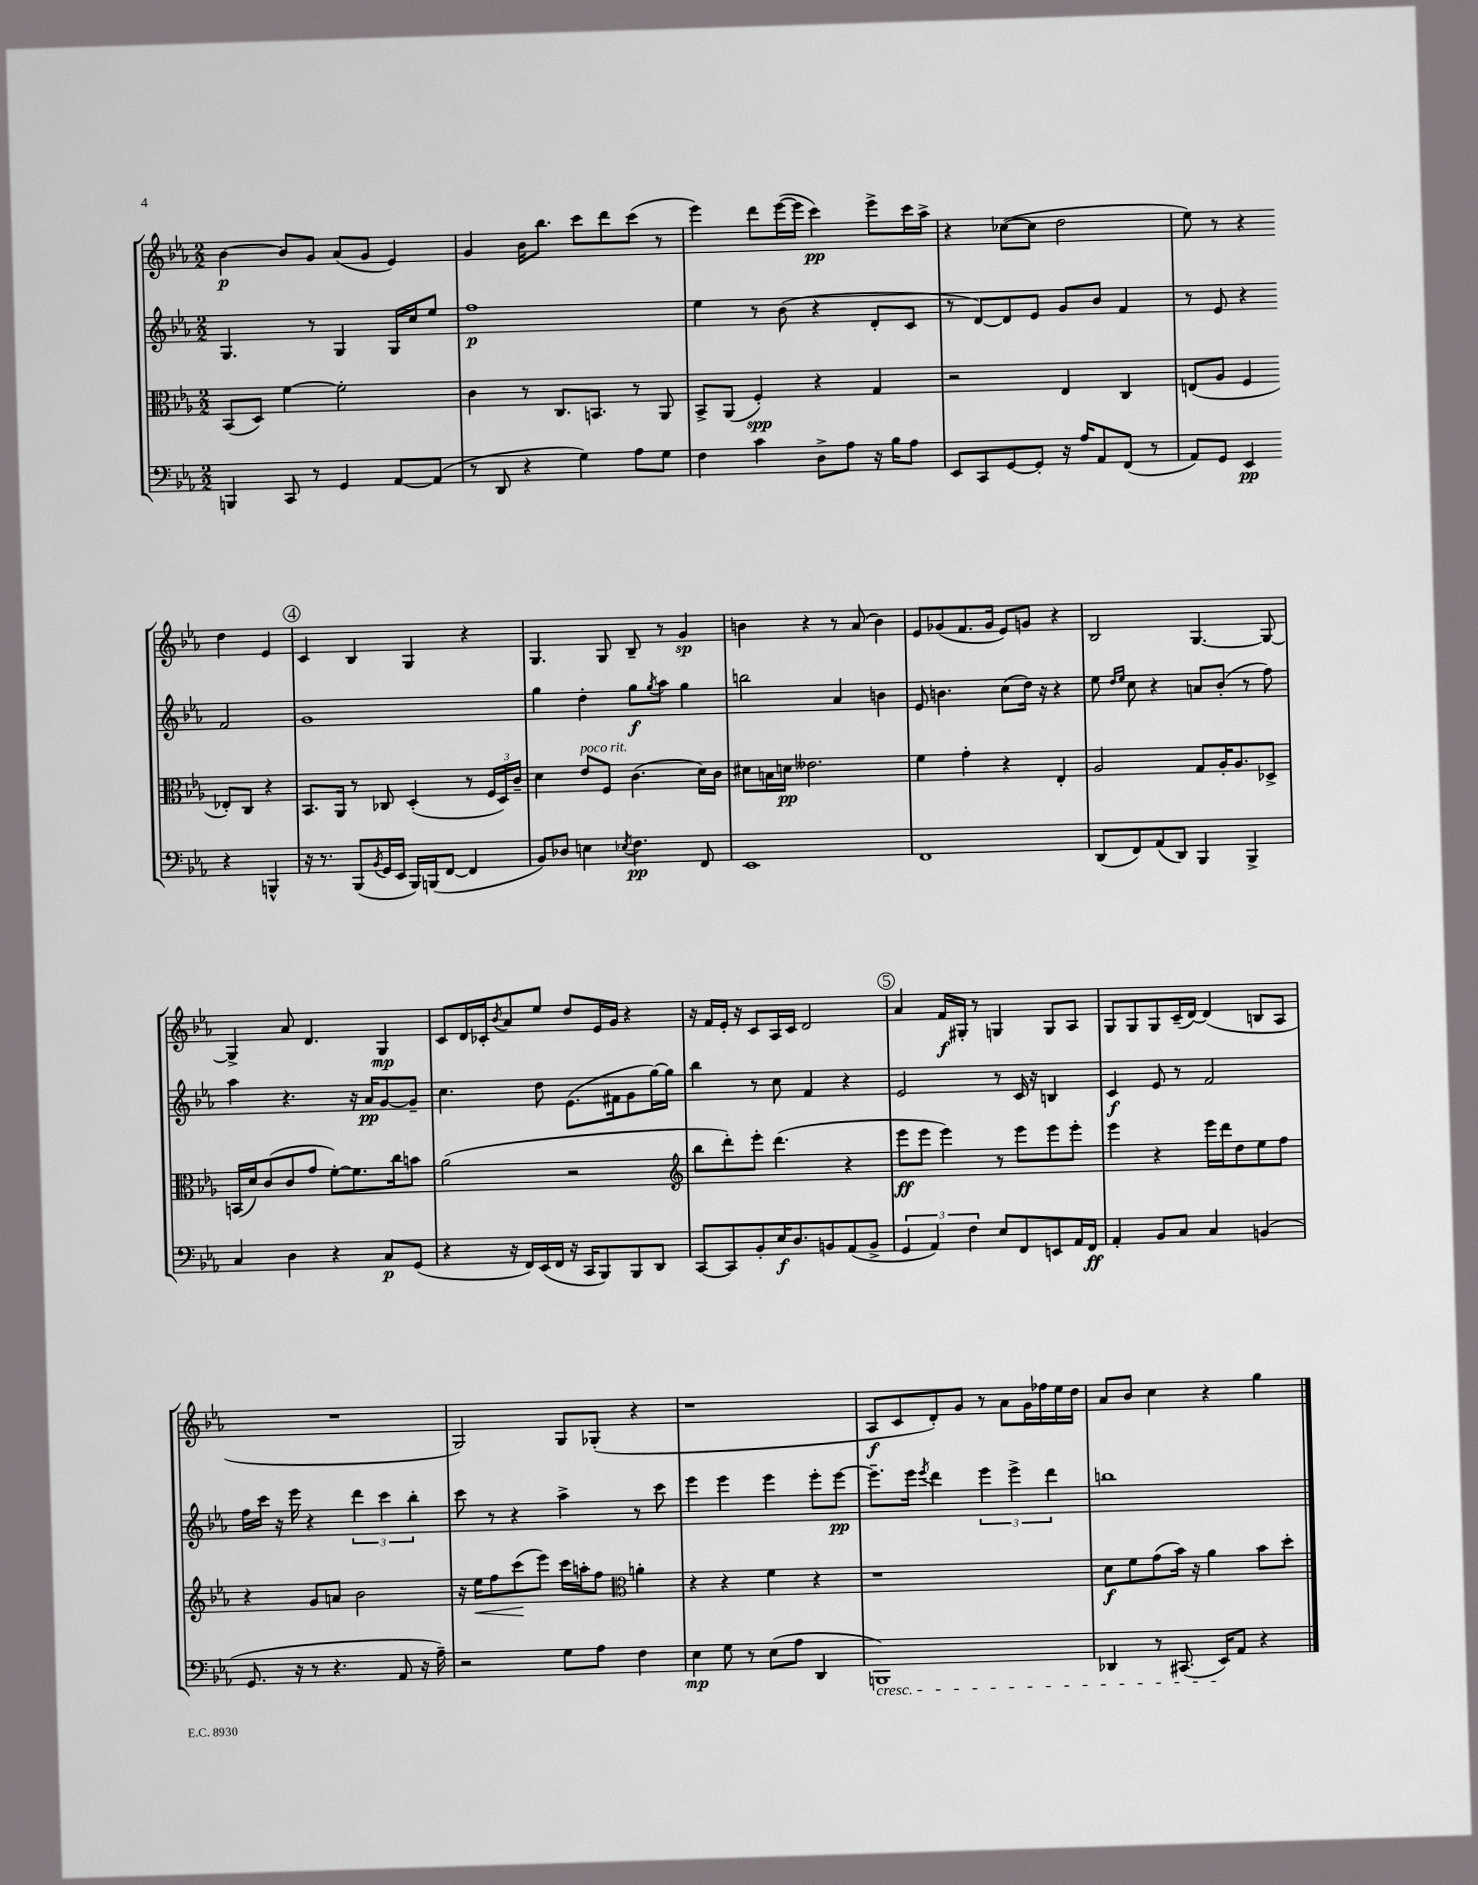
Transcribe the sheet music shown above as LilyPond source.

<<
\new StaffGroup <<
\new Staff = "s0" {
    \clef treble \key ees \major \numericTimeSignature \time 2/2
    bes'4~\p bes'8 g'8 aes'8( g'8 ees'4) |
    g'4 bes'16 bes''8. c'''8 d'''8 c'''8( r8 |
    ees'''4) d'''8 ees'''16~( ees'''16 c'''4\pp) ees'''8-> c'''16 aes''16-> |
    r4 ces''8~( ces''8 d''2 |
    ees''8) r8 r4 d''4 ees'4 |
    \mark \markup { \circle "4" } c'4 bes4 g4 r4 |
    g4. g8 bes8-- r8 g'4\sp |
    b'4 r4 r8 aes'8( b'4) |
    ees'8 ges'8( f'8. ges'16 ees'8) g'8 r4 |
    bes2 g4.~ g8~ |
    g4-> aes'8 d'4. g4\mp |
    c'8 d'16 ces'16-. \acciaccatura { bes'8 } aes'8 ees''8 d''8 ees'16 g'16 r4 |
    r16 f'16 ees'16-. r16 c'8 aes16 c'16 d'2 |
    \mark \markup { \circle "5" } aes'4 f'16\f gis16-. r8 g4 g8 aes8 |
    g8 g8 g8 c'16--( d'16~) d'4( b8 aes8 |
    R1 |
    g2) g8 ges8-.( r4 |
    r1 |
    aes8\f c'8 d'8-.) g'8 r8 aes'8 g'16 fes''16 ees''16 d''16 |
    aes'8 bes'8 c''4 r4 g''4 \bar "|." |
}
\new Staff = "s1" {
    \clef treble \key ees \major \numericTimeSignature \time 2/2
    g4. r8 g4 g16 c''16 ees''8 |
    f''1\p |
    ees''4 r8 bes'8( r4 d'8-. c'8 |
    r8 d'8~) d'8 ees'8 g'8 bes'8 f'4 |
    r8 ees'8 r4 f'2 |
    \mark \markup { \circle "4" } g'1 |
    g''4 d''4-. g''8\f \acciaccatura { g''8 } aes''8 g''4 |
    b''2 aes'4 b'4 |
    ees'8 b'4. c''8( d''16) r16 r4 |
    ees''8 \grace { d''16 ees''16 } c''8 r4 a'8 bes'8-.( r8 f''8) |
    aes''4 r4. r16 aes'16\pp g'8~ g'8-- |
    c''4. d''8 ees'8.( fis'16 g'8 g''16~) g''16 |
    bes''4 r8 c''8 f'4 r4 |
    \mark \markup { \circle "5" } ees'2 r8 c'16 r16 b4 |
    c'4\f ees'8 r8 f'2 |
    f''16 c'''16 r16 ees'''16 r4 \tuplet 3/2 { d'''4 c'''4 bes''4-. } |
    c'''8 r8 r4 aes''4-> r8 c'''8 |
    ees'''4 ees'''4 ees'''4 ees'''8-. ees'''8~\pp |
    ees'''8.-- ees'''16 \acciaccatura { ees'''8 } d'''4 \tuplet 3/2 { ees'''4 ees'''4-> d'''4 } |
    b''1 \bar "|." |
}
\new Staff = "s2" {
    \clef alto \key ees \major \numericTimeSignature \time 2/2
    bes,8( d8) f'4~ f'2-. |
    c'4 r8 c8. b,8. r8 aes,8 |
    bes,8-> aes,8( f4-.\spp) r4 g4 |
    r2 ees4 c4 |
    e8( aes8 f4 ees8-.) c8 r4 |
    \mark \markup { \circle "4" } bes,8. aes,16 r8 ces8 d4-.( r8 \tuplet 3/2 { f16 d16) c'16-- } |
    d'4 ees'8^\markup { \italic "poco rit." } f8 c'4.( d'16) c'16 |
    dis'8 b16 d'16\pp eeses'2. |
    f'4 g'4-. r4 ees4-. |
    aes2 g8 aes16-. aes8. des8-> |
    b,16( d'16) c'8( c'8 g'8 f'8~-.) f'8. c''16 b'8 |
    aes'2( r2 |
    \clef treble bes''8 d'''8-.) ees'''8-. d'''4.( r4 |
    \mark \markup { \circle "5" } ees'''8\ff ees'''8 ees'''4) r8 ees'''8 ees'''8 ees'''8-. |
    ees'''4 r4 ees'''16 d'''16 d''8 ees''8 f''8 |
    r4 g'8 a'8 bes'2 |
    r16 ees''16\< f''8 c'''8\!( ees'''8) c'''16 a''16-. f''8 \clef alto a'4-. |
    r4 r4 f'4 r4 |
    r1 |
    d'8\f f'8 g'8( bes'16) r16 aes'4 bes'8 d''8-. \bar "|." |
}
\new Staff = "s3" {
    \clef bass \key ees \major \numericTimeSignature \time 2/2
    b,,4 c,8 r8 g,4 aes,8~ aes,8( |
    r8 d,8 r4 g4) aes8 g8 |
    f4 c'4 d8-> aes8 r16 bes16 aes8 |
    ees,8 c,8 g,8~ g,8-. r16 aes16 aes,8 f,8( r8 |
    aes,8) g,8 ees,4\pp r4 b,,4-^ |
    \mark \markup { \circle "4" } r16 r8. bes,,8( \acciaccatura { bes,8 } g,16 ees,16 bes,,16) b,,16( f,8~ f,4 |
    bes,8) des8 e4 \acciaccatura { ees8 } f4.\pp f,8 |
    ees,1 |
    f,1 |
    d,8( f,8) aes,8( d,8) bes,,4 bes,,4-> |
    c4 d4 r4 c8\p g,8( |
    r4 r16 f,16) ees,16( f,16 r16 c,16 bes,,8) bes,,8 d,8 |
    c,8~ c,8 bes,8-. ees16\f d8. b,8 aes,8( b,8-> |
    \mark \markup { \circle "5" } \tuplet 3/2 { g,4 aes,4) f4 } ees8 f,8 e,8 aes,16 f,16\ff |
    aes,4-. bes,8 c8 c4 b,4( |
    g,8. r16 r8 r4. aes,8 r16 aes16--) |
    r2 g8 aes8 f4 |
    ees4\mp g8 r8 ees8( aes8 d,4 |
    b,,1\cresc) |
    des,4 r8 cis,8.( ees,16\!) aes,8 r4 \bar "|." |
}
>>
>>
\layout { \context { \Score \remove "Bar_number_engraver" } }
